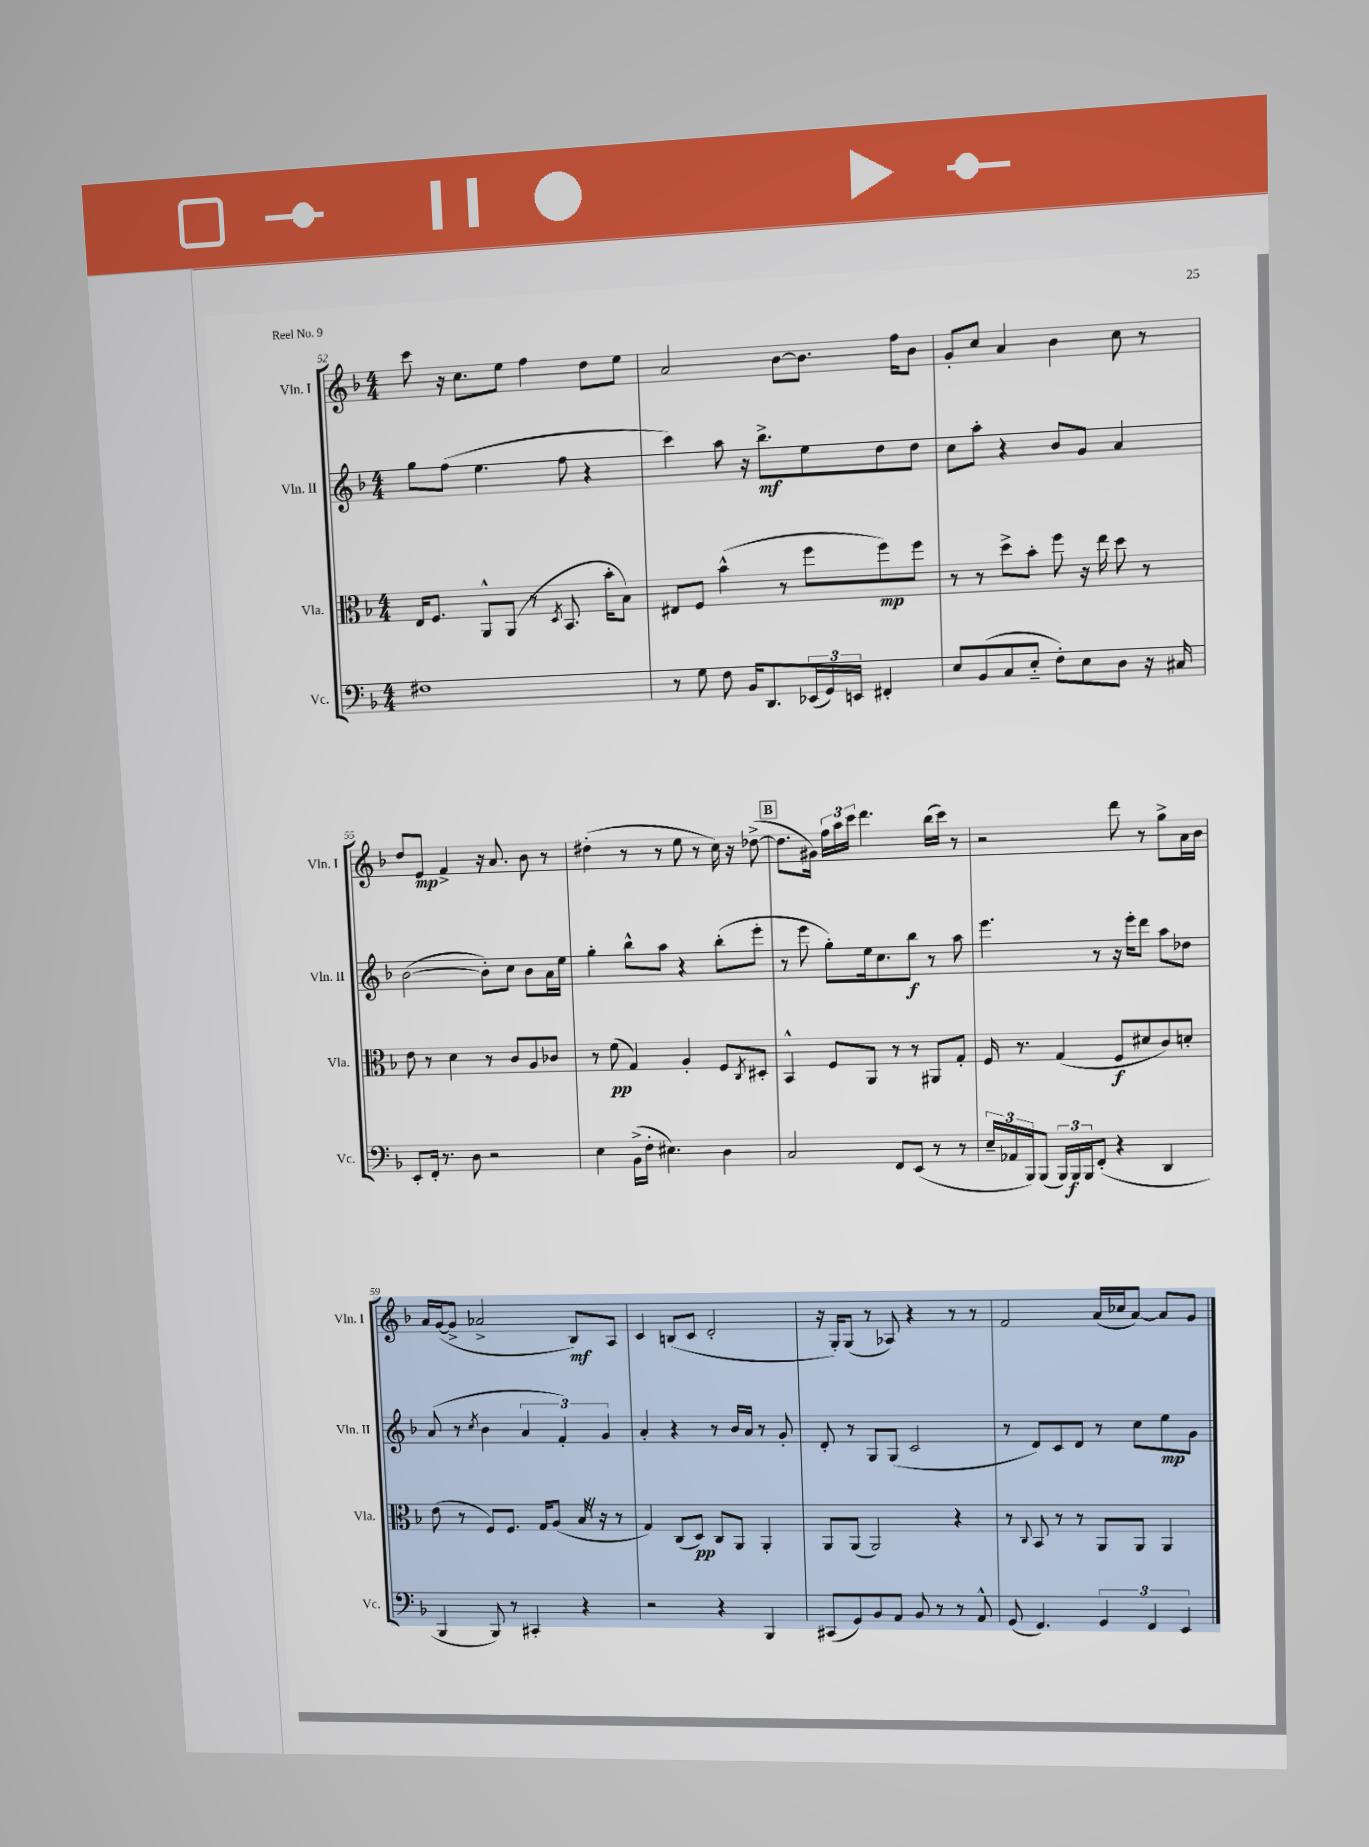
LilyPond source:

<<
\new StaffGroup <<
\new Staff = "s0" \with { instrumentName = "Vln. I" shortInstrumentName = "Vln. I" } {
    \clef treble \key f \major \numericTimeSignature \time 4/4
    c'''8 r16 c''8. e''8 f''4 d''8 e''8 |
    a'2 bes'8~ bes'8. f''16 bes'8 |
    g'8-. c''8 a'4 bes'4 c''8 r8 |
    d''8 e'8\mp f'4-> r16 a'8. bes'8 r8 |
    dis''4-.( r8 r8 e''8 r8 c''16) r16 des''8~->( |
    \mark \markup { \box "B" } des''8. gis'16) \tuplet 3/2 { f''16 a''16 c'''16 } d'''4. bes''16( c'''16) r8 |
    r2 d'''8 r8 g''8-> a'16 bes'16 |
    a'16 g'16~( g'8-> aes'2-> bes8\mf) a8 |
    c'4 b8( c'8 d'2-. |
    r16 g16-.) g8( r8 aes8) r4 r8 r8 |
    f'2 a'16( ces''16 a'8~) a'8 g'8 \bar "|." |
}
\new Staff = "s1" \with { instrumentName = "Vln. II" shortInstrumentName = "Vln. II" } {
    \clef treble \key f \major \numericTimeSignature \time 4/4
    g''8 f''8( e''4. f''8 r4 |
    c'''4) a''8 r16 bes''8.->\mf e''8 d''8 d''8 |
    c''8 a''8-. r4 bes'8 g'8 a'4 |
    bes'2~( bes'8-.) c''8 bes'8 a'16 e''16 |
    g''4-. bes''8-^ a''8 r4 bes''8-.( e'''8-. |
    \mark \markup { \box "B" } r8 e'''8 g''8-.) e''16 c''8. bes''8\f r8 a''8 |
    e'''4. r8 r16 e'''16-. d'''8 a''8 des''8 |
    a'8( r8 \acciaccatura { c''8 } bes'4 \tuplet 3/2 { a'4 f'4-.) g'4 } |
    a'4-. r4 r8 bes'16 a'16 r8 g'8-. |
    d'8-. r8 g8 g8( c'2 |
    r8 d'8) c'8 d'8 r8 c''8 e''8\mp g'8 \bar "|." |
}
\new Staff = "s2" \with { instrumentName = "Vla." shortInstrumentName = "Vla." } {
    \clef alto \key f \major \numericTimeSignature \time 4/4
    e16 f8. a,8-^ a,8( r8 \acciaccatura { d8 } bes,8. bes'16-. bes8) |
    eis8 f8 bes'4-^( r8 f''8 f''8\mp) f''8 |
    r8 r8 d''8-> bes'8-. f''8 r16 e''16 d''8 r8 |
    e'8 r8 d'4 r8 c'8 a8 ces'8 |
    r8 f'8\pp( g4) a4-. f8 \acciaccatura { c8 } dis8-. |
    \mark \markup { \box "B" } bes,4-^ f8 a,8 r8 r8 ais,8 g8-. |
    f16 r8. g4( f8\f dis'8 c'8) d'8-. |
    e'8( r8 f8) f8. g16 a8( bes16 \once \override BreathingSign.text = \markup { \musicglyph "scripts.caesura.straight" } \breathe r16 r8 |
    g4) c8( d8\pp) c8 a,8 a,4-. |
    a,8 a,8( a,2) r4 |
    r8 \appoggiatura { c8 } bes,8 r8 r8 a,8 a,8 a,4 \bar "|." |
}
\new Staff = "s3" \with { instrumentName = "Vc." shortInstrumentName = "Vc." } {
    \clef bass \key f \major \numericTimeSignature \time 4/4
    fis1 |
    r8 g8 f8 bes,16 d,8. \tuplet 3/2 { ees,16( g,16) e,16 } fis,4-. |
    e8 bes,8( c8 e8-_ f8-.) e8 d8 r16 cis16 |
    e,8-. f,16-. r8. d8 r2 |
    e4 bes,16->( f16-. eis4.) d4 |
    \mark \markup { \box "B" } c2 f,8 e,8( r8 r8 |
    \tuplet 3/2 { e16-- aes,16 bes,,16) } bes,,8( \tuplet 3/2 { bes,,16) bes,,16\f bes,,16 } f,8-.( r4 d,4 |
    bes,,4 bes,,8) r8 cis,4-. r4 |
    r2 r4 bes,,4 |
    cis,8( g,8) bes,8 a,8 bes,8 r8 r8 a,8-^ |
    g,8( f,4.) \tuplet 3/2 { g,4 f,4 e,4 } \bar "|." |
}
>>
>>
\layout { \context { \Score currentBarNumber = #52 } }
